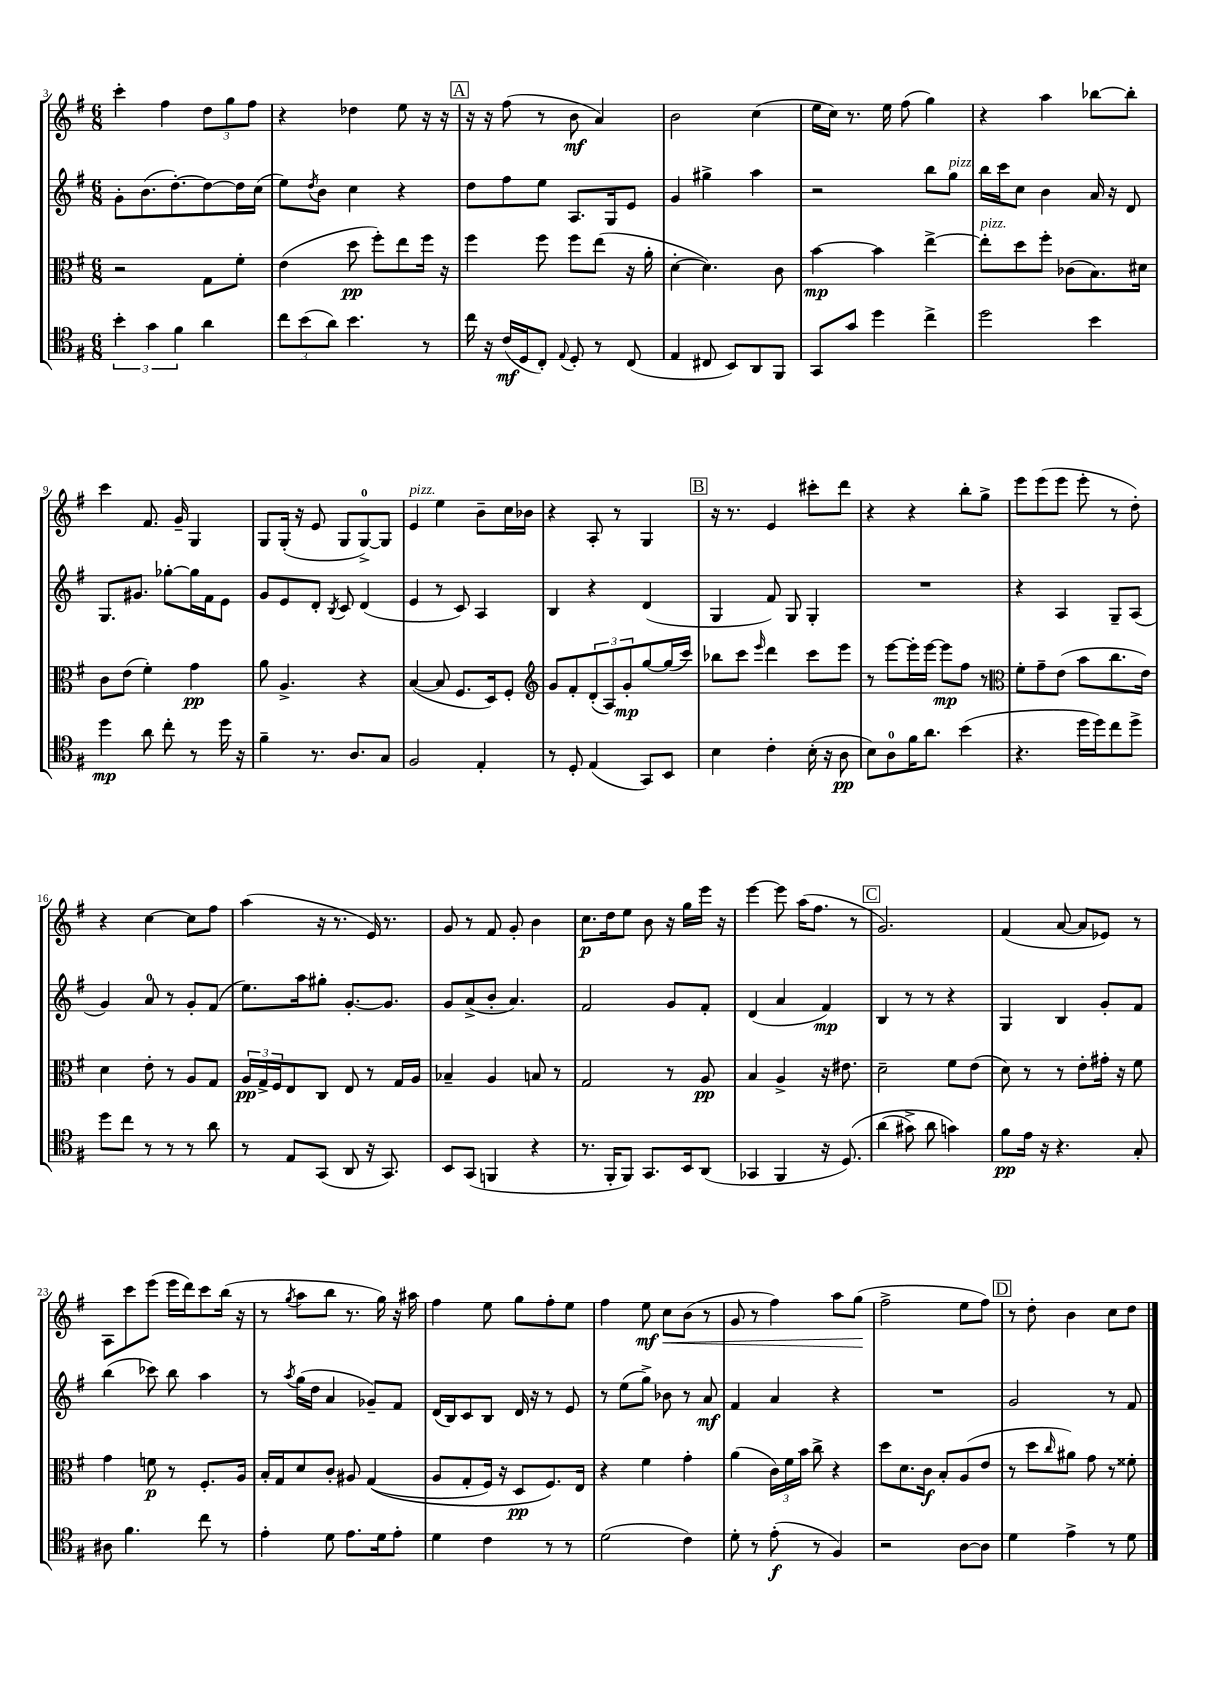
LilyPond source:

<<
\new StaffGroup <<
\new Staff = "s0" {
    \clef treble \key g \major \numericTimeSignature \time 6/8
    c'''4-. fis''4 \tuplet 3/2 { d''8 g''8 fis''8 } |
    r4 des''4 e''8 r16 r16 |
    \mark \markup { \box "A" } r16 r16 fis''8( r8 b'8\mf a'4) |
    b'2 c''4( |
    e''16 c''16) r8. e''16 fis''8( g''4) |
    r4 a''4 bes''8~ bes''8-. |
    c'''4 fis'8. g'16-- g4 |
    g8 g16-.( r16 e'8 g8 g8-0~->) g8 |
    e'4^\markup { \italic "pizz." } e''4 b'8-- c''16 bes'16 |
    r4 a8-. r8 g4 |
    \mark \markup { \box "B" } r16 r8. e'4 cis'''8-. d'''8 |
    r4 r4 b''8-. g''8-> |
    e'''8 e'''8( e'''8 e'''8-. r8 d''8-.) |
    r4 c''4~ c''8 fis''8 |
    a''4( r16 r8. e'16) r8. |
    g'8 r8 fis'8 g'8-. b'4 |
    c''8.\p d''16 e''8 b'8 r16 g''16 e'''16 r16 |
    e'''4~ e'''8 a''16( fis''8. r8 |
    \mark \markup { \box "C" } g'2.) |
    fis'4( a'8~ a'8 ees'8) r8 |
    a8 c'''8 e'''8( e'''16 d'''16) c'''8 b''16( r16 |
    r8 \acciaccatura { g''8 } a''8 b''8 r8. g''16) r16 ais''16 |
    fis''4 e''8 g''8 fis''8-. e''8 |
    fis''4 e''8\mf c''8\< b'8( r8 |
    g'8 r8 fis''4) a''8 g''8\!( |
    fis''2-> e''8 fis''8) |
    \mark \markup { \box "D" } r8 d''8-. b'4 c''8 d''8 \bar "|." |
}
\new Staff = "s1" {
    \clef treble \key g \major \numericTimeSignature \time 6/8
    g'8-. b'8.( d''8.~-.) d''8~ d''16 c''16( |
    e''8) \acciaccatura { d''8 } b'8 c''4 r4 |
    \mark \markup { \box "A" } d''8 fis''8 e''8 a8. g16 e'8 |
    g'4 gis''4-> a''4 |
    r2 b''8 g''8^\markup { \italic "pizz." } |
    b''16 c'''16 c''8 b'4 a'16 r16 d'8 |
    g8. gis'8. ges''8~-. ges''16 fis'16 e'8 |
    g'8 e'8 d'8-. \acciaccatura { b8 } c'8 d'4( |
    e'4 r8 c'8) a4 |
    b4 r4 d'4( |
    \mark \markup { \box "B" } g4 fis'8) g8 g4-. |
    R2. |
    r4 a4 g8-- a8( |
    g'4) a'8-0 r8 g'8-. fis'8( |
    e''8.) a''16 gis''8-. g'8.~-. g'8. |
    g'8 a'8->( b'8-. a'4.) |
    fis'2 g'8 fis'8-. |
    d'4( a'4 fis'4\mp) |
    \mark \markup { \box "C" } b4 r8 r8 r4 |
    g4 b4 g'8-. fis'8 |
    b''4( ces'''8) b''8 a''4 |
    r8 \acciaccatura { a''8 } g''16( d''16 a'4 ges'8--) fis'8 |
    d'16( b16) c'8 b8 d'16 r16 r8 e'8 |
    r8 e''8( g''8->) bes'8 r8 a'8\mf |
    fis'4 a'4 r4 |
    R2. |
    \mark \markup { \box "D" } g'2 r8 fis'8 \bar "|." |
}
\new Staff = "s2" {
    \clef alto \key g \major \numericTimeSignature \time 6/8
    r2 g8 fis'8-. |
    e'4( d''8\pp fis''8-.) e''8 fis''16 r16 |
    \mark \markup { \box "A" } fis''4 fis''8 fis''8 e''8( r16 a'16-. |
    d'4~-. d'4.) c'8 |
    b'4~\mp b'4 e''4~-> |
    e''8-.^\markup { \italic "pizz." } d''8 fis''8-. ces'8( b8.) dis'16 |
    c'8 e'8( fis'4-.) g'4\pp |
    a'8 a4.-> r4 |
    b4~( b8 fis8. d16) fis8-. |
    \clef treble g'8 fis'8-. \tuplet 3/2 { d'8-.( a8) g'8-.\mp } g''8~ g''16( c'''16) |
    \mark \markup { \box "B" } bes''8 c'''8 \grace { e'''16 } d'''4 c'''8 e'''8 |
    r8 e'''8~ e'''16-. e'''16~ e'''8\mp fis''8 r8 |
    \clef alto fis'8-. g'8-- e'8( b'8 c''8. e'16) |
    d'4 e'8-. r8 a8 g8 |
    \tuplet 3/2 { a16\pp g16-> fis16 } e8 c8 e8 r8 g16 a16 |
    bes4-- a4 b8 r8 |
    g2 r8 a8\pp |
    b4 a4-> r16 eis'8. |
    \mark \markup { \box "C" } d'2-- fis'8 e'8( |
    d'8) r8 r8 e'8-. gis'16-. r16 fis'8 |
    g'4 f'8\p r8 fis8.-. a16 |
    b16-. g16 d'8 c'8-. ais8 g4(\( |
    a8 g8-. fis16) r16 d8\pp fis8.\) e16 |
    r4 fis'4 g'4-. |
    a'4( \tuplet 3/2 { c'16) fis'16 b'16 } c''8-> r4 |
    d''8 d'8. c'16\f b8-. a8( e'8 |
    \mark \markup { \box "D" } r8 d''8 \grace { c''16 } ais'8) g'8 r8 fisis'8-. \bar "|." |
}
\new Staff = "s3" {
    \clef tenor \key g \major \numericTimeSignature \time 6/8
    \tuplet 3/2 { b'4-. g'4 fis'4 } a'4 |
    \tuplet 3/2 { c''8 b'8( a'8) } b'4. r8 |
    \mark \markup { \box "A" } c''16 r16 c'16\mf( d16 c8-.) \appoggiatura { e8 } d8-. r8 c8( |
    e4 cis8 b,8) a,8 fis,8 |
    g,8 g'8 d''4 c''4-> |
    d''2 b'4 |
    d''4\mp a'8 c''8-. r8 d''16 r16 |
    fis'4-- r8. a8. g8 |
    fis2 e4-. |
    r8 d8-. e4( g,8) b,8 |
    \mark \markup { \box "B" } b4 c'4-. b16-.( r16 a8\pp |
    b8) a8-0 fis'16 a'8. b'4( |
    r4. d''16 d''16) c''8 d''8-> |
    d''8 c''8 r8 r8 r8 a'8 |
    r8 e8 g,8( a,8 r16 g,8.) |
    b,8 g,8( f,4 r4 |
    r8. fis,16-. fis,8) g,8. b,16 a,8( |
    ges,4 fis,4 r16 d8.)\( |
    \mark \markup { \box "C" } a'4( gis'8->) a'8 g'4\) |
    fis'8\pp e'16 r16 r4. g8-. |
    ais8 fis'4. c''8 r8 |
    e'4-. d'8 e'8. d'16 e'8-. |
    d'4 c'4 r8 r8 |
    d'2( c'4) |
    d'8-. r8 e'8-.\f( r8 fis4) |
    r2 a8~ a8 |
    \mark \markup { \box "D" } d'4 e'4-> r8 d'8 \bar "|." |
}
>>
>>
\layout { \context { \Score currentBarNumber = #3 } }
